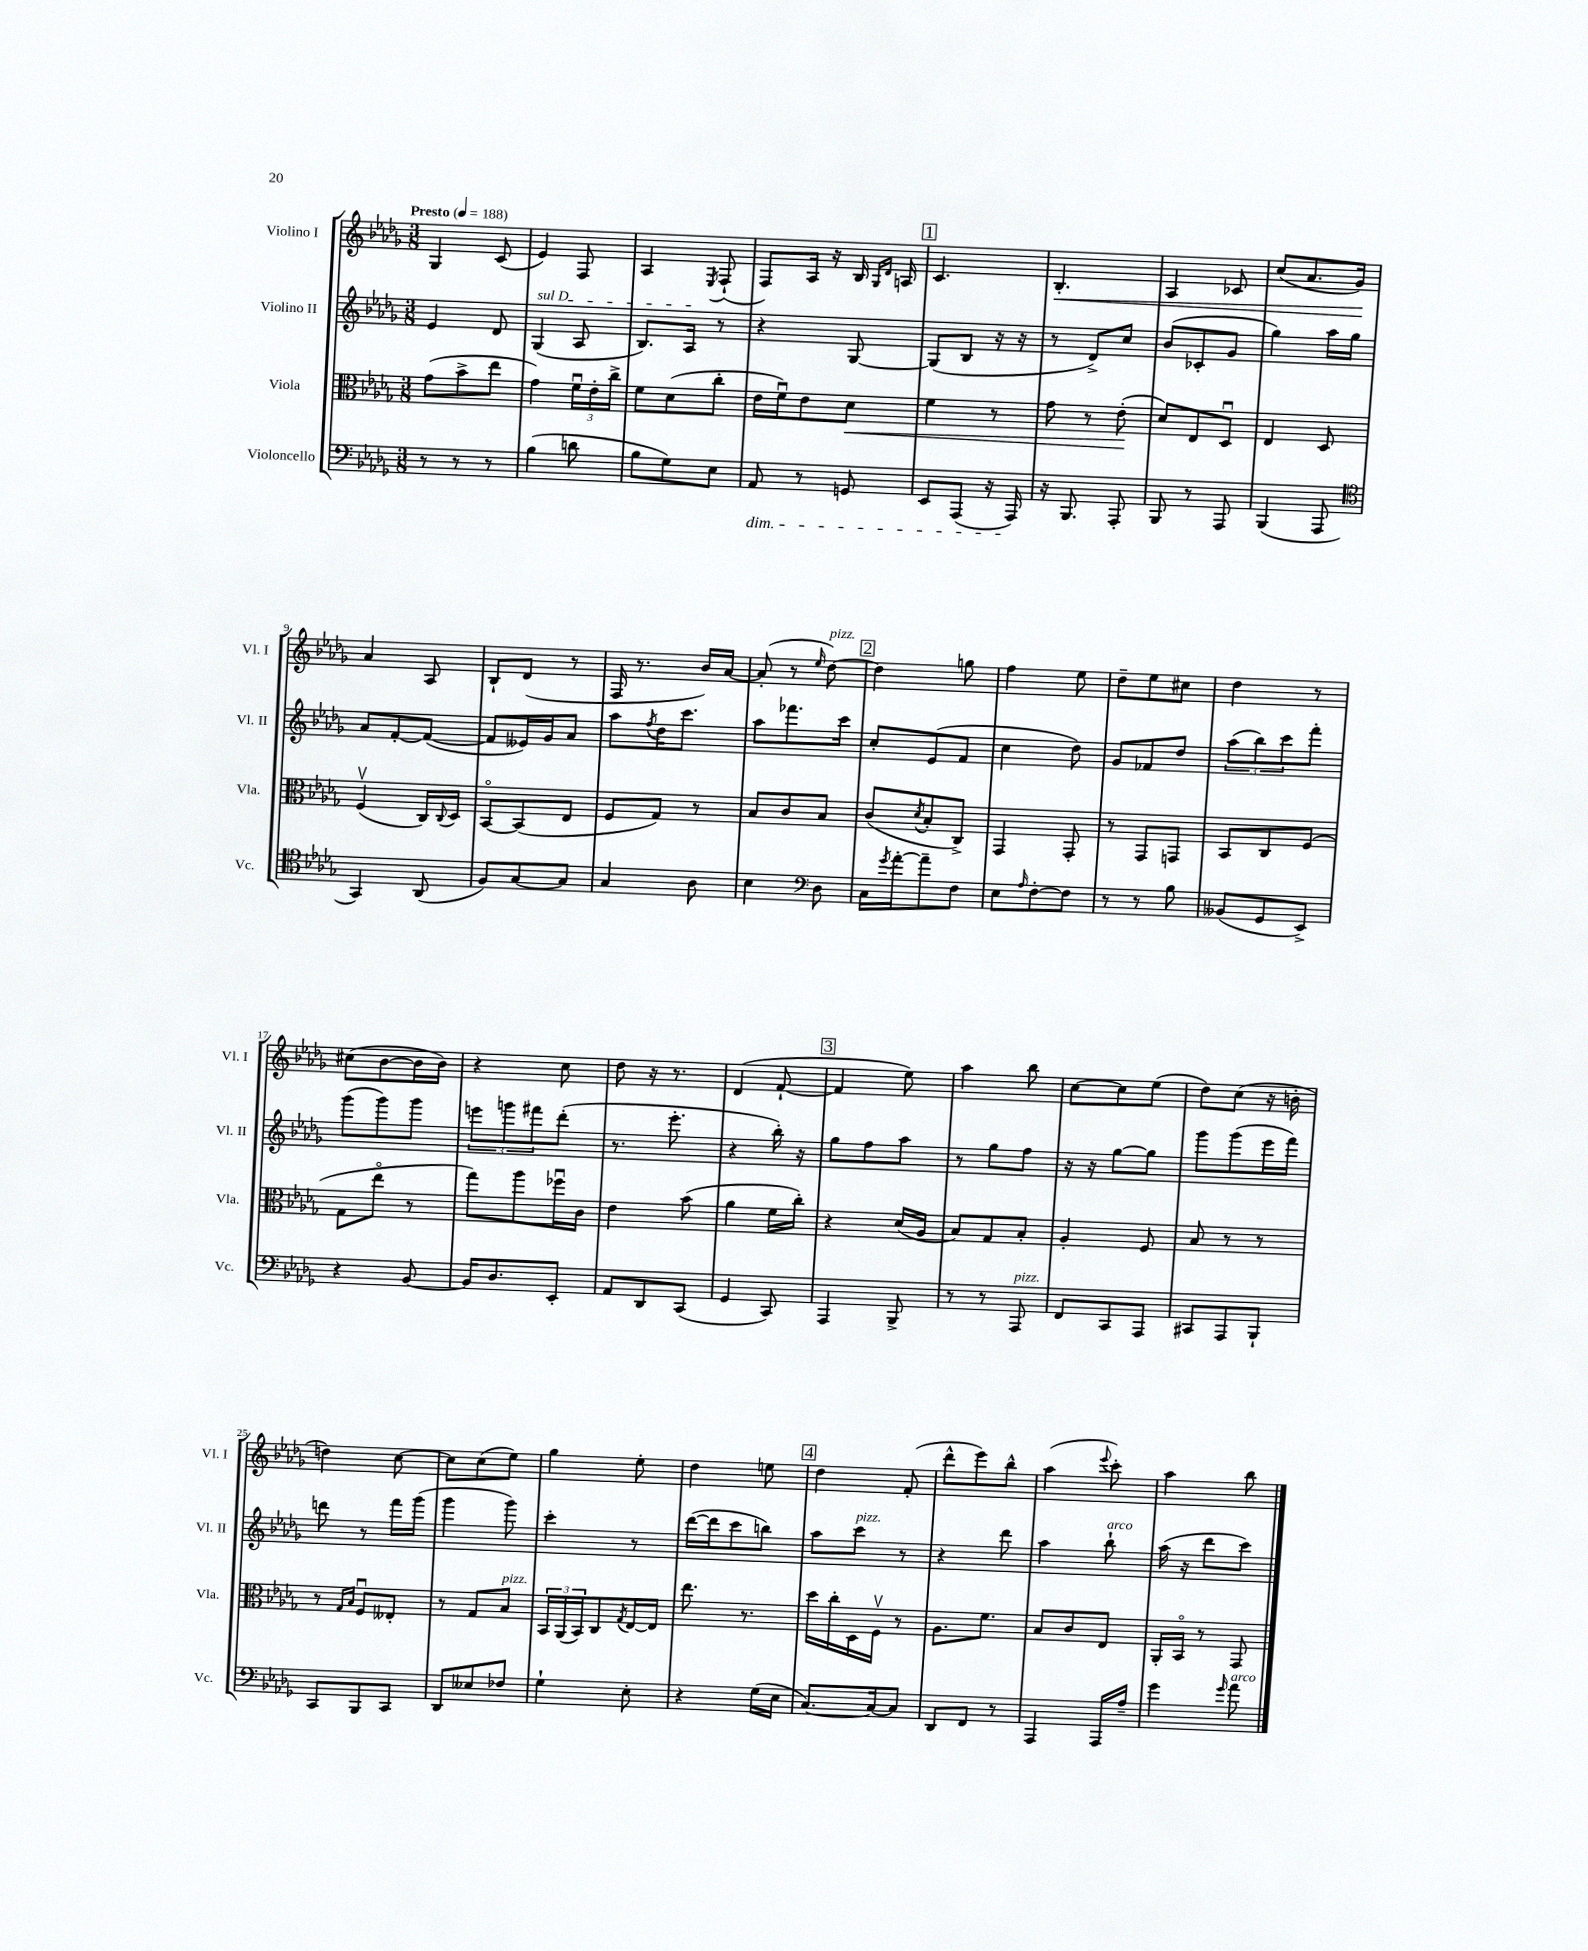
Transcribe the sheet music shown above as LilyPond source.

<<
\new StaffGroup <<
\new Staff = "s0" \with { instrumentName = "Violino I" shortInstrumentName = "Vl. I" } {
    \clef treble \key des \major \numericTimeSignature \time 3/8 \tempo "Presto" 4 = 188
    ges4 c'8( |
    ees'4) f8 |
    aes4 \acciaccatura { ees8 } f8-!( |
    f8) aes16 r16 bes16 \grace { ges16 des'16 } a16 |
    \mark \markup { \box "1" } c'4. |
    bes4.-.\< |
    aes4 ces'8 |
    c''8( aes'8. ges'16\!) |
    aes'4 aes8 |
    bes8-! des'8( r8 |
    f16 r8. bes'16) aes'16~ |
    aes'8-.( r8 \grace { ees''16 } des''8~^\markup { \italic "pizz." }) |
    \mark \markup { \box "2" } des''4 g''8 |
    f''4 ees''8 |
    des''8-- ees''8 cis''8 |
    des''4 r8 |
    cis''8( bes'8~ bes'16 bes'16) |
    r4 c''8 |
    des''8 r16 r8. |
    des'4( f'8~-! |
    \mark \markup { \box "3" } f'4 ees''8) |
    aes''4 bes''8 |
    c''8~ c''8 ees''8( |
    des''8) c''8( r16 b'16-. |
    d''4) c''8~ |
    c''8 c''8( ees''8) |
    ges''4 ees''8-. |
    des''4 e''8 |
    \mark \markup { \box "4" } des''4 f'8-.( |
    des'''8-^ ees'''8) bes''8-^ |
    aes''4( \appoggiatura { ees'''8 } c'''8-.) |
    aes''4 bes''8 \bar "|." |
}
\new Staff = "s1" \with { instrumentName = "Violino II" shortInstrumentName = "Vl. II" } {
    \clef treble \key des \major \numericTimeSignature \time 3/8
    ees'4 des'8 |
    \once \override TextSpanner.bound-details.left.text = \markup { \italic "sul D" } ges4\startTextSpan( aes8 |
    bes8.) aes16\stopTextSpan r8 |
    r4 ges8~ |
    \mark \markup { \box "1" } ges8( bes8 r16 r16 |
    r8 des'8->) c''8 |
    bes'8( ces'8-. ges'8 |
    ges''4) aes''16 ges''16 |
    aes'8 f'8~-. f'8~( |
    f'8 eeses'16) ges'16 aes'8 |
    aes''8 \acciaccatura { f''8 } des''16 c'''8. |
    aes''8 fes'''8. c'''16 |
    \mark \markup { \box "2" } c''8-. ees'8( f'8 |
    c''4 des''8) |
    ges'8 fes'8 des''8 |
    \tuplet 3/2 { aes''8( bes''8) c'''8 } f'''8-. |
    ges'''8( ges'''8) ges'''8 |
    \tuplet 3/2 { e'''8 g'''8 fis'''8 } des'''8-.( |
    r8. ees'''8.-. |
    r4 bes''16-.) r16 |
    \mark \markup { \box "3" } ges''8 f''8 aes''8 |
    r8 ges''8 f''8 |
    r16 r16 ges''8~ ges''8 |
    ges'''8 ges'''8( ees'''16 f'''16) |
    d'''8 r8 f'''16 ges'''16( |
    ges'''4 ges'''8) |
    c'''4-. r8 |
    des'''16~( des'''16 c'''8 b''8) |
    \mark \markup { \box "4" } aes''8 c'''8^\markup { \italic "pizz." } r8 |
    r4 des'''8 |
    aes''4 bes''8-!^\markup { \italic "arco" } |
    aes''16( r16 des'''8 c'''8) \bar "|." |
}
\new Staff = "s2" \with { instrumentName = "Viola" shortInstrumentName = "Vla." } {
    \clef alto \key des \major \numericTimeSignature \time 3/8
    ges'8( bes'8-> ees''8 |
    ges'4) \tuplet 3/2 { f'16\downbow ees'16-. c''16-> } |
    f'8 des'8( c''8-. |
    ees'16 f'16\downbow) ees'8 des'8\< |
    \mark \markup { \box "1" } f'4 r8 |
    ges'8 r8 ees'8-.\!( |
    des'8) ees8 des8\downbow |
    ees4 des8 |
    f4\upbow( c16) \appoggiatura { c8 } des16 |
    bes,8~\flageolet bes,8( ees8 |
    f8 ges8) r8 |
    bes8 c'8 bes8 |
    \mark \markup { \box "2" } c'8( \acciaccatura { des'8 } bes8-. c8->) |
    ges,4 ges,8-. |
    r8 ges,8 g,8 |
    bes,8 c8 f8( |
    ges8 ees''8\flageolet r8 |
    ges''8) aes''8 fes''16\downbow c'16 |
    ees'4 bes'8( |
    aes'4 f'16 c''16-.) |
    \mark \markup { \box "3" } r4 des'16( aes16 |
    bes8) ges8 bes8-. |
    aes4-. f8 |
    bes8 r8 r8 |
    r8 \grace { ges16 bes16 } f8\downbow eeses8-. |
    r8 ges8 bes8^\markup { \italic "pizz." } |
    \tuplet 3/2 { bes,16 aes,16( bes,16) } c8 \acciaccatura { ges8 } ees16~ ees16 |
    ees''8. r8. |
    \mark \markup { \box "4" } des''16 c''16-. des16 f16\upbow r8 |
    aes8. f'8. |
    bes8 c'8 ees8 |
    aes,16-. bes,16\flageolet r8 ges,8 \bar "|." |
}
\new Staff = "s3" \with { instrumentName = "Violoncello" shortInstrumentName = "Vc." } {
    \clef bass \key des \major \numericTimeSignature \time 3/8
    r8 r8 r8 |
    bes4( d'8 |
    bes8 ges8) ees8 |
    aes,8\dim r8 g,8 |
    \mark \markup { \box "1" } ees,8 aes,,8( r16 aes,,16\!) |
    r16 bes,,8. aes,,8-. |
    bes,,8 r8 aes,,8 |
    bes,,4( aes,,8 |
    \clef tenor ges,4) aes,8( |
    f8) ges8~ ges8 |
    ges4 aes8 |
    bes4 \clef bass des8 |
    \mark \markup { \box "2" } c16 \acciaccatura { ges'8 } aes'16~-. aes'8-- f8 |
    ees8 \grace { aes16 } f8~-. f8 |
    r8 r8 bes8 |
    beses,8( ges,8 ees,8->) |
    r4 bes,8~ |
    bes,16 des8. ees,8-. |
    aes,8 des,8 c,8( |
    ges,4 c,8) |
    \mark \markup { \box "3" } aes,,4 bes,,8-> |
    r8 r8 aes,,8^\markup { \italic "pizz." } |
    f,8 c,8 aes,,8 |
    cis,8 aes,,8 bes,,8-! |
    c,8 bes,,8 c,8 |
    des,8 eeses8 fes8 |
    ges4-! ees8-. |
    r4 ges16( ees16 |
    \mark \markup { \box "4" } c8.~) c16~ c8 |
    des,8 f,8 r8 |
    aes,,4 aes,,16 aes16-- |
    ges'4 \grace { ges'16 } aes'8^\markup { \italic "arco" } \bar "|." |
}
>>
>>
